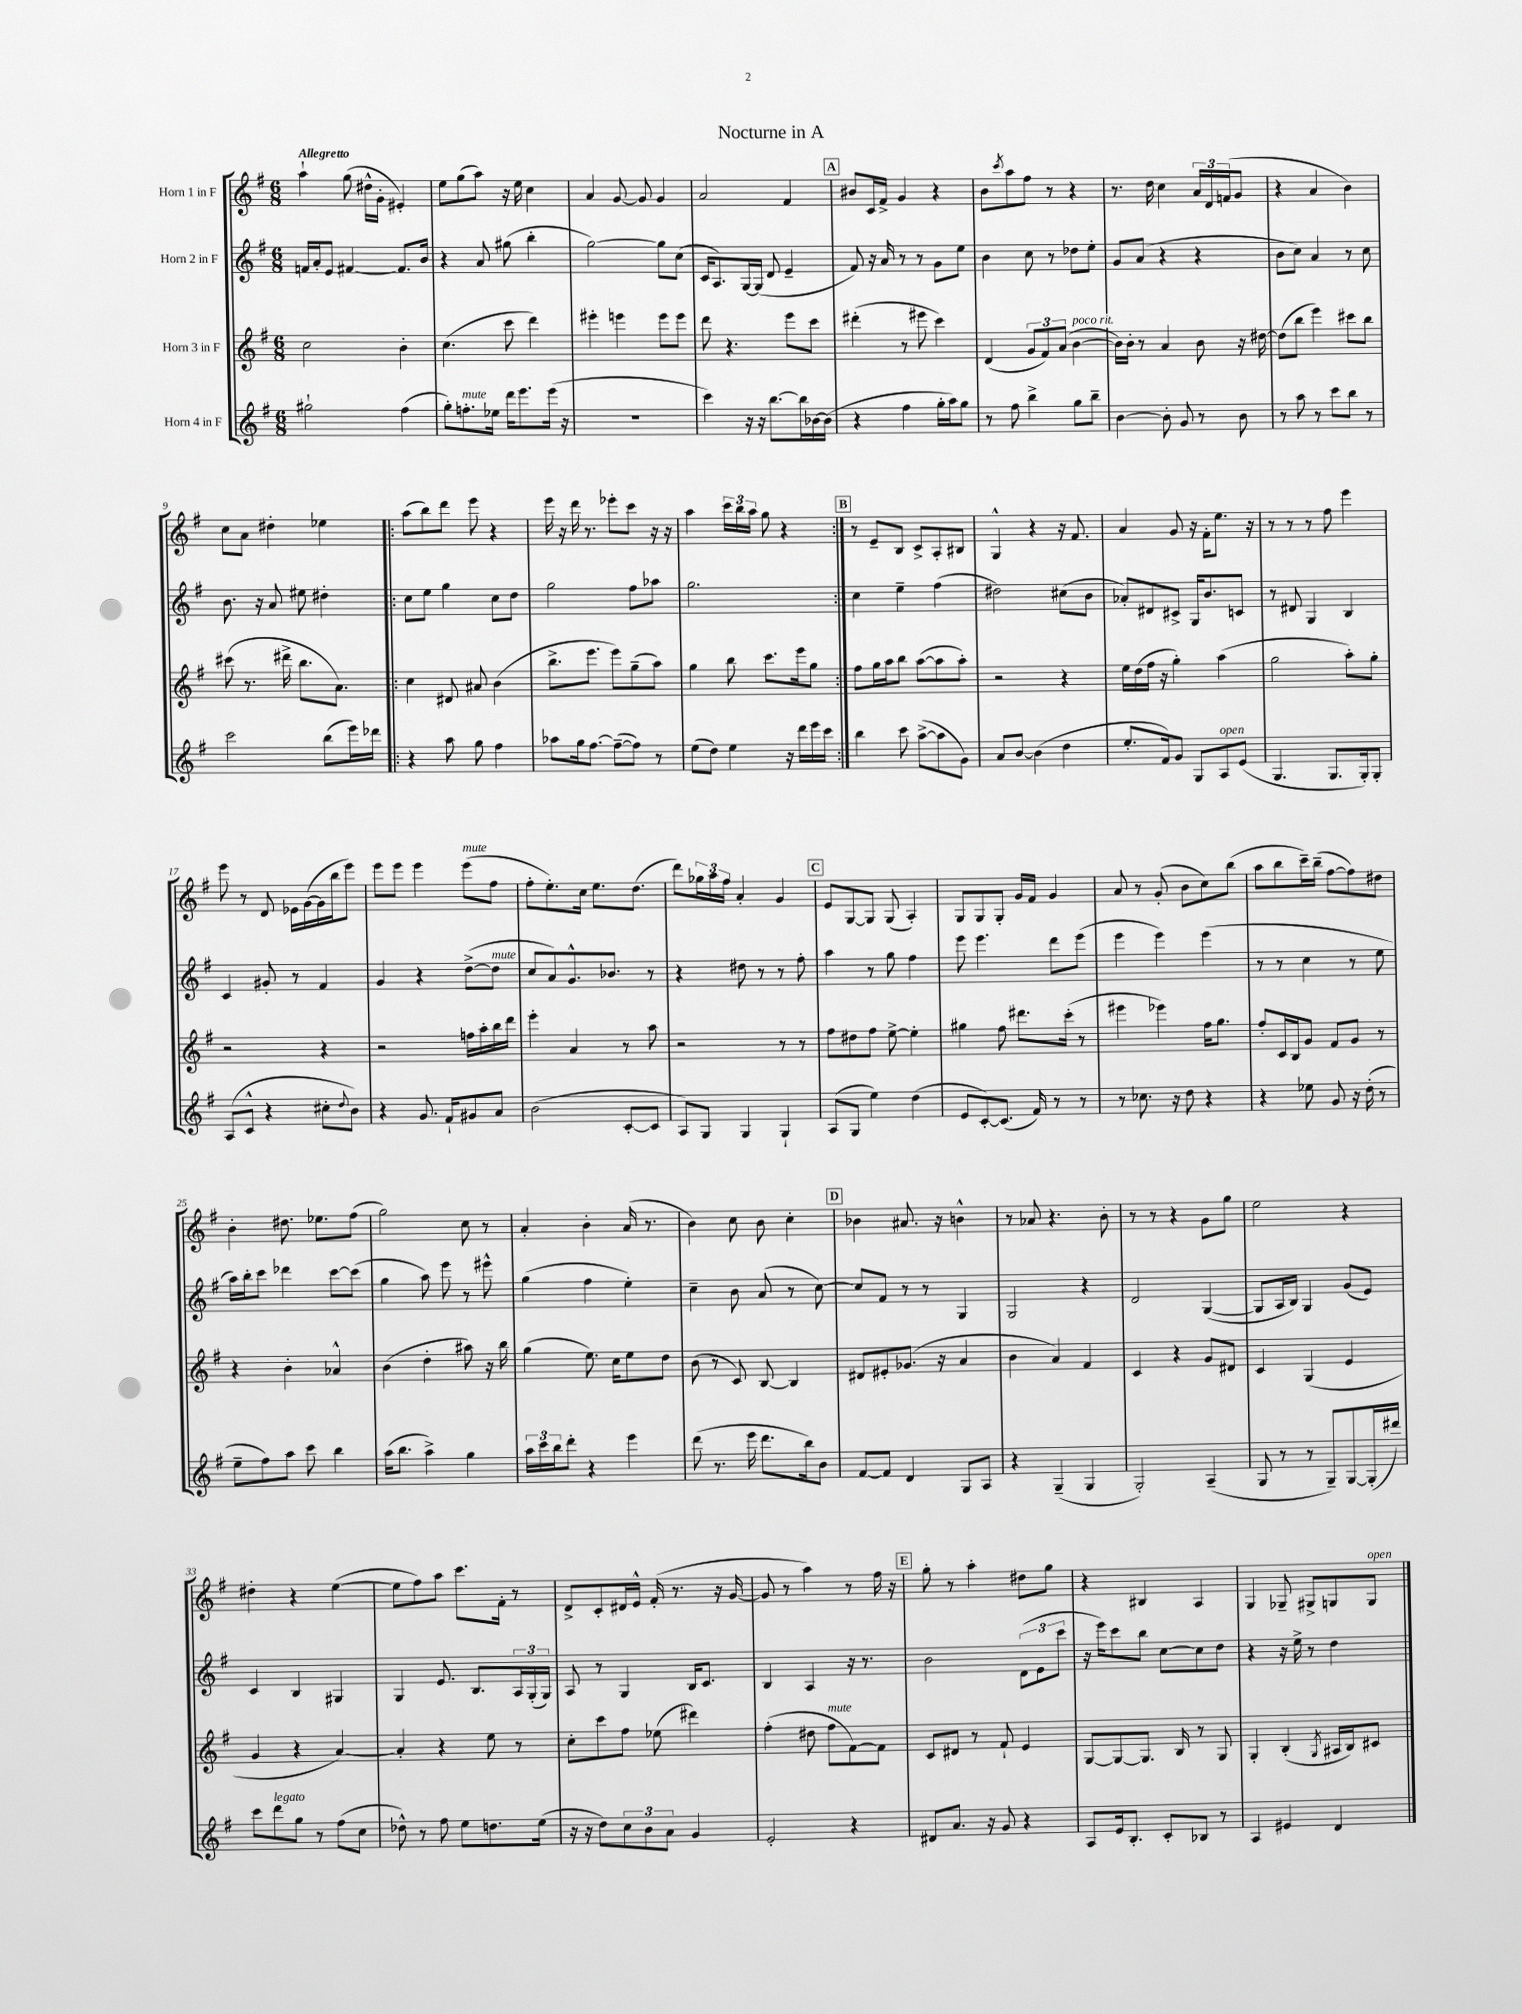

**kern	**kern	**kern	**kern
*part4	*part3	*part2	*part1
*staff4	*staff3	*staff2	*staff1
*I"Horn 4 in F	*I"Horn 3 in F	*I"Horn 2 in F	*I"Horn 1 in F
*clefG2	*clefG2	*clefG2	*clefG2
*k[f#]	*k[f#]	*k[f#]	*k[f#]
*M6/8	*M6/8	*M6/8	*M6/8
=1	=1	=1	=1
!	!	!	!LO:TX:a:B:t=Allegretto
2gg#X`\	2cc\	16fn/LL	4aa`\
.	.	16a'/J	.
.	.	8e/J	.
.	.	[4f#X/	(8gg\
.	.	.	16dd#X^^\LL
.	.	.	16g'\JJ
(4ff#\	4b'\	8.f#/L]	4e#X'/)
.	.	16b/Jk	.
=2	=2	=2	=2
8gg'\L)	(4.cc\	4r	8ee\L
!LO:TX:a:i:t=mute	!	!	!
8.ffn'\	.	.	(8gg\
.	.	8a/	8aa\J)
16ee-X\Jk	.	.	.
16ddd\KL	8ccc\	(8gg#X\	16r
8.eee\	.	.	16ee\
.	4ddd\)	4bb'\	4cc\
(16eee\Jk	.	.	.
16r	.	.	.
=3	=3	=3	=3
2.r	4eee#X'\	[2gg\)	4a/
.	4eeen\	.	[8g/
.	.	.	8g/]
.	8eee\L	8gg\L]	4g/
.	8eee\J	(8cc\J	.
=4	=4	=4	=4
4ccc\)	8ddd\	16c/KL	2a/
.	.	8.A/)	.
.	4.r	.	.
16r	.	[16G/L	.
16r	.	(16G/JJ]	.
[8.bb\L	.	8d/	.
.	8eee\L	4e~/	4f#/
16bb\L]	.	.	.
[16b-X\	8ccc\J	.	.
(16b-\JJ]	.	.	.
!!LO:REH:place=s1:t=A
=5	=5	=5	=5
4r	(4ddd#X'\	8f#/)	8b#X/L
.	.	16r	16c/L
.	.	16a/	16f#^/JJ
4ff#\	8r	8r	4g/
.	8eee#X\	8r	.
16gg'\LL	4ccc\)	8g\L	4r
16aa\J)	.	.	.
8gg\J	.	8ee\J	.
=6	=6	=6	=6
8r	(4d/	4b\	8b\L
.	.	.	8qccc/
8ff#\	.	.	8aa\
4bb^\	12g/L	8cc\	8ff#\J
.	12f#/)	.	.
.	.	8r	8r
.	(12a/J	.	.
!	!LO:TX:a:i:t=poco rit.	!	!
8gg\L	[4b\	8dd-X\L	4r
8bb~\J	.	8ee'\J	.
=7	=7	=7	=7
[4b\	16b\LL])	8g/L	8.r
.	16b'\JJ	.	.
.	8r	(8a/J	.
.	.	.	16dd\
8b'\]	4a/	4r	4cc\
8g/	.	.	.
8r	8b\	4r	24a/LL
.	.	.	24d/
.	.	.	(24fn/J
8b\	16r	.	8g/J
.	[16dd#X\	.	.
=8	=8	=8	=8
8r	(8dd#\L]	8b\L	4r
8aa\	8bb\J	8cc\J)	.
8r	4eee\)	4a/	4a/
8ccc\L	.	.	.
8bb\J	8ccc#X\L	8r	4b\)
8r	8bb\J	8cc\	.
!!LO:LB:g=z
=9	=9	=9	=9
2ccc\	(8ccc#X\	8.b\	8cc\L
.	8.r	.	8a\J
.	.	16r	.
.	.	8a/	4dd#X'\
.	16ddd#X^\	.	.
.	8.bb\L	8ee#X\	.
(8bb\L	.	4dd#X'\	4ee-X\
.	8.a\J)	.	.
16eee\L)	.	.	.
16ddd-X\JJ	.	.	.
=10!|:	=10!|:	=10!|:	=10!|:
4r	4cc\	8cc\L	(8aa\L
.	.	8ee\J	8bb\)
8aa\	8d#X/	4gg\	8ddd\J
8gg\	8a#X/	.	8eee\
4ff#\	(4b\	8cc\L	4r
.	.	8dd\J	.
=11	=11	=11	=11
8aa-X\L	8.bb^\L	2gg\	16eee\
.	.	.	16r
16gg\k	.	.	16ddd\
[8.ff#\J	8.eee\J	.	8.r
(8ff#~\L_	8eee\L)	.	8eee-X'\L
8ff#\J])	(8gg~\	8ff#\L	8ccc\J
8r	8aa\J)	8aa-X\J	16r
.	.	.	16r
=12	=12	=12	=12
(8ee\L	4gg\	2.gg\	4aa\
8dd\J)	.	.	.
4ee\	8bb\	.	24ccc\LL
.	.	.	24bb\
.	.	.	24aa\JJ
.	8.ccc\L	.	8gg\
16r	.	.	4r
16ddd\LL	16eee\k	.	.
16eee\	8gg\J	.	.
16ccc\JJ	.	.	.
!!LO:REH:place=s1:t=B
=13:|!	=13:|!	=13:|!	=13:|!
4bb\	8ff#\L	4cc\	8r
.	16gg\L	.	8e~/L
.	16aa\J	.	.
8ccc\	8bb\J	4ee~\	8B/J
([8aa^\L	([8aa\L	.	8c^/L
8aa\]	8aa\]	(4ff#\	8A'/
8g\J)	8aa'\J)	.	8B#X/J
=14	=14	=14	=14
8a/L	2r	2dd#X\)	4G^^/
[8b/J	.	.	.
(4b\]	.	.	4r
4dd\	4r	(8cc#X\L	16r
.	.	.	8.f#/
.	.	8b\J	.
=15	=15	=15	=15
8.ee'/L	16ee\LL	8a-X'/L)	4a/
.	(16dd\	.	.
.	16ff#\JJ	8d#X/	.
16f#/k)	16r	.	.
8g/J	4gg'\)	8c#X^/J	8g/
8G/L	.	16G/KL	16r
.	.	8.b/	16f#'\KL
!LO:TX:a:i:t=open	!	!	!
8A/	(4aa\	.	8.ee\J
(8e/J	.	8cn/J	.
.	.	.	16r
=16	=16	=16	=16
4.G/	2gg\	8r	8r
.	.	8d#X/	8r
.	.	4G/	8r
8.G/L	.	.	8ff#\
.	8aa'\L)	4B/	4eee\
16G'/k)	.	.	.
8G'/J	8gg'\J	.	.
!!LO:LB:g=z
=17	=17	=17	=17
(8A/L	2r	4c/	8eee\
8c^^/J	.	.	8r
4r	.	8g#X'/	8d/
.	.	8r	16e-X\LL
.	.	.	([16g\
8cc#X'\L	4r	4f#/	16g\]
.	.	.	16bb\J
8qqdd/	.	.	.
8b\J)	.	.	8eee\J)
=18	=18	=18	=18
4r	2r	4g/	8eee\L
.	.	.	8eee\J
8.g/	.	4r	4eee\
16f#`/KL	.	.	.
!	!	!	!LO:TX:a:i:t=mute
8g#X/	16ffn\LL	([8dd^\L	(8eee\L
.	16aa'\	.	.
!	!	!LO:TX:a:i:t=mute	!
8a/J	16bb\	8dd\J]	8ff#\J
.	16ddd\JJ	.	.
=19	=19	=19	=19
(2b\	4eee'\	8cc/L	8ff#'\L
.	.	8a/)	8.ee'\)
.	4a/	8.g^^/	.
.	.	.	16cc\Jk
.	.	.	8.ee\L
.	.	8.b-X/J	.
[8c'/L	8r	.	.
.	.	.	(8.dd\J
8c/J]	8aa\	8r	.
=20	=20	=20	=20
8A/L)	2r	4r	8ddd\L)
8G/J	.	.	24gg-X\L
.	.	.	24aa\
.	.	.	24ff#\JJ
4G/	.	8dd#X\	4a'/
.	.	8r	.
4G`/	8r	8r	4g/
.	8r	8ff#'\	.
!!LO:REH:place=s1:t=C
=21	=21	=21	=21
(8A/L	8ff#\L	4aa\	8e/L
8G/J	8dd#X\	.	[8G/
4ee\)	8ff#\J	8r	8G/J]
.	[8ee^\	8gg\	(8G/
(4dd\	4ee'\]	4ff#\	4A'/)
=22	=22	=22	=22
8e/L	4gg#X\	8eee\	8G/L
[8c'/)	.	4.eee\	8G/
(8.c/J]	8ff#\	.	8G'/J
.	8.ddd#X\L	.	16g/LL
16f#/)	.	.	16f#/JJ
8r	.	8ddd\L	4g/
.	(16ccc'\Jk	.	.
8r	8r	(8eee\J	.
=23	=23	=23	=23
8r	4eee#X\	4eee\	8a/
8.cc-X\	.	.	8r
.	4eee-X\)	4eee\)	(8g'/
16r	.	.	.
8dd\	.	.	8b\L
4r	16ff#\KL	(4eee\	8cc\)
.	8.gg\J	.	.
.	.	.	(8bb\J
=24	=24	=24	=24
4r	8ff#'/L	8r	8aa\L
.	16c/L	8r	8bb\
.	16B/J	.	.
8ee-X\	8g/J	4cc\	16ccc~\L)
.	.	.	(16bb~\JJ
8g/	8f#/L	.	[8ff#\L
16r	8g/J	8r	8ff#\])
(16dd'\	.	.	.
8r	8r	8ee\	8dd#X\J
!!LO:LB:g=z
=25	=25	=25	=25
8ee~\L	4r	16aa\LL)	4b'\
.	.	16bb'\J	.
8ff#\)	.	8ccc\J	.
8aa\J	4b'\	4ddd-X\	8.dd#X\
8ccc\	.	.	.
.	.	.	8.ee-X\L
4bb\	4a-X^^/	[8ccc\L	.
.	.	(8ccc\J]	(8ff#\J
=26	=26	=26	=26
(16aa\KL	(4b\	4gg\	2gg\)
8.bb\J	.	.	.
4aa^\)	4dd'\	8aa\)	.
.	.	8eee\	.
4gg\	8aa#X\)	8r	8cc\
.	16r	8eee#X^^\	8r
.	16bb\	.	.
=27	=27	=27	=27
24aa\LL	(4gg\	(4gg\	4a'/
24ccc\	.	.	.
24bb\J	.	.	.
8ddd'\J	.	.	.
4r	8.ee\)	4ff#\	4b'\
.	16cc\KL	.	.
4eee\	8ee\	4ee'\)	(16a/
.	.	.	8.r
.	8dd\J	.	.
=28	=28	=28	=28
(8ddd\	(8b\	4cc~\	4b\)
8.r	8r	.	.
.	8c/)	8b\	8cc\
16eee\	.	.	.
8.ddd\L	[8B/	(8a/	8b\
.	4B/]	8r	4cc'\
16bb\k)	.	.	.
8b\J	.	[8cc\)	.
!!LO:REH:place=s1:t=D
=29	=29	=29	=29
[8f#/L	8d#X/L	8cc/L]	4b-X\
8f#/J]	8e#X'/	8f#/J	.
4d/	(8.g-X/J	8r	8.a#X/
.	.	8r	.
.	16r	.	16r
8G/L	4a/	4G/	4bn^^\
8A/J	.	.	.
=30	=30	=30	=30
4r	4b\	2G/	8r
.	.	.	8a-X/
(4G~/	4a/)	.	4.r
4G/	4f#/	4r	.
.	.	.	8b'\
=31	=31	=31	=31
2G'/)	4c/	2d/	8r
.	.	.	8r
.	4r	.	4r
(4A~/	8g/L	([4G/	8g\L
.	8d#X/J	.	8gg\J
=32	=32	=32	=32
8G/	4c/	8G/L]	2ee\
8r	.	16A/L	.
.	.	16B/JJ)	.
8r	(4G/	4G/	.
8G~/L)	.	.	.
[8G/	4e/	(8g/L	4r
(16G'/L]	.	8e/J)	.
16ddd#X/JJ)	.	.	.
!!LO:LB:g=z
=33	=33	=33	=33
8ccc\L	4g/	4c/	4dd#X'\
!LO:TX:a:i:t=legato	!	!	!
8ddd\	.	.	.
8gg\J	4r	4B/	4r
8r	.	.	.
(8ff#\L	[4a/)	4G#X/	([4ee\
8cc\J	.	.	.
=34	=34	=34	=34
8dd-X^^\)	4a'/]	4G/	8ee\L]
8r	.	.	8ff#\)
8ff#\	4r	8.e/	8aa\J
8ee\L	.	.	8.ccc\L
.	.	8.B/L	.
8.ddn\	8ee\	.	.
.	.	.	16f#'\Jk
.	8r	24A/L	8r
.	.	(24G'/	.
(16ee\Jk	.	.	.
.	.	24G/JJ)	.
=35	=35	=35	=35
16r	8cc'\L	8A/	8d^/L
16r	.	.	.
8dd\L)	8ccc\	8r	8c'/
12cc\	8ff#\J	4G/	16d#X/L
.	.	.	16e^^/JJ
12b\	.	.	.
.	(8ee-X\	.	(16f#'/
12a\J	.	.	.
.	.	.	8.r
4g/	4ddd#X\)	16B/KL	.
.	.	8.c/J	.
.	.	.	16r
.	.	.	[16g/
=36	=36	=36	=36
2e'/	(4ff#'\	4B/	8g/]
.	.	.	8r
.	8dd#X\	4A/	4aa\)
!	!LO:TX:a:i:t=mute	!	!
.	8ff#\L	.	.
4r	[8f#\)	16r	8r
.	.	8.r	.
.	8f#\J]	.	16ff#\
.	.	.	16r
!!LO:REH:place=s1:t=E
=37	=37	=37	=37
8d#X/L	8c/L	2b\	8gg'\
8.a/J	8d#X/J	.	8r
.	8r	.	4aa'\
16r	.	.	.
8g/	8f#`/	.	.
4r	4e/	(12d\L	8dd#X\L
.	.	12e\	.
.	.	.	8gg\J
.	.	12ccc\J	.
=38	=38	=38	=38
8A/L	[8G/L	16r	4r
.	.	16eee\KL)	.
16e/k	8G/_	8ccc\	.
8.B'/J	.	.	.
.	8.G/J]	8bb\J	4B#X/
8c'/L	.	[8cc\L	.
.	16B/	.	.
8B-X/J	8r	8cc\]	4A/
8r	8G/	8dd\J	.
=39	=39	=39	=39
4A/	4G'/	4r	4G/
4e#X/	(4B'/	16r	8G-X~/
.	.	16ee^\	.
.	.	8r	8G#X^/L
.	8qG/	.	.
4d/	16A#X/LL	4dd\	8Gn/
.	16B/J)	.	.
!	!	!	!LO:TX:a:i:t=open
.	8c#X/J	.	8G/J
==	==	==	==
*-	*-	*-	*-
